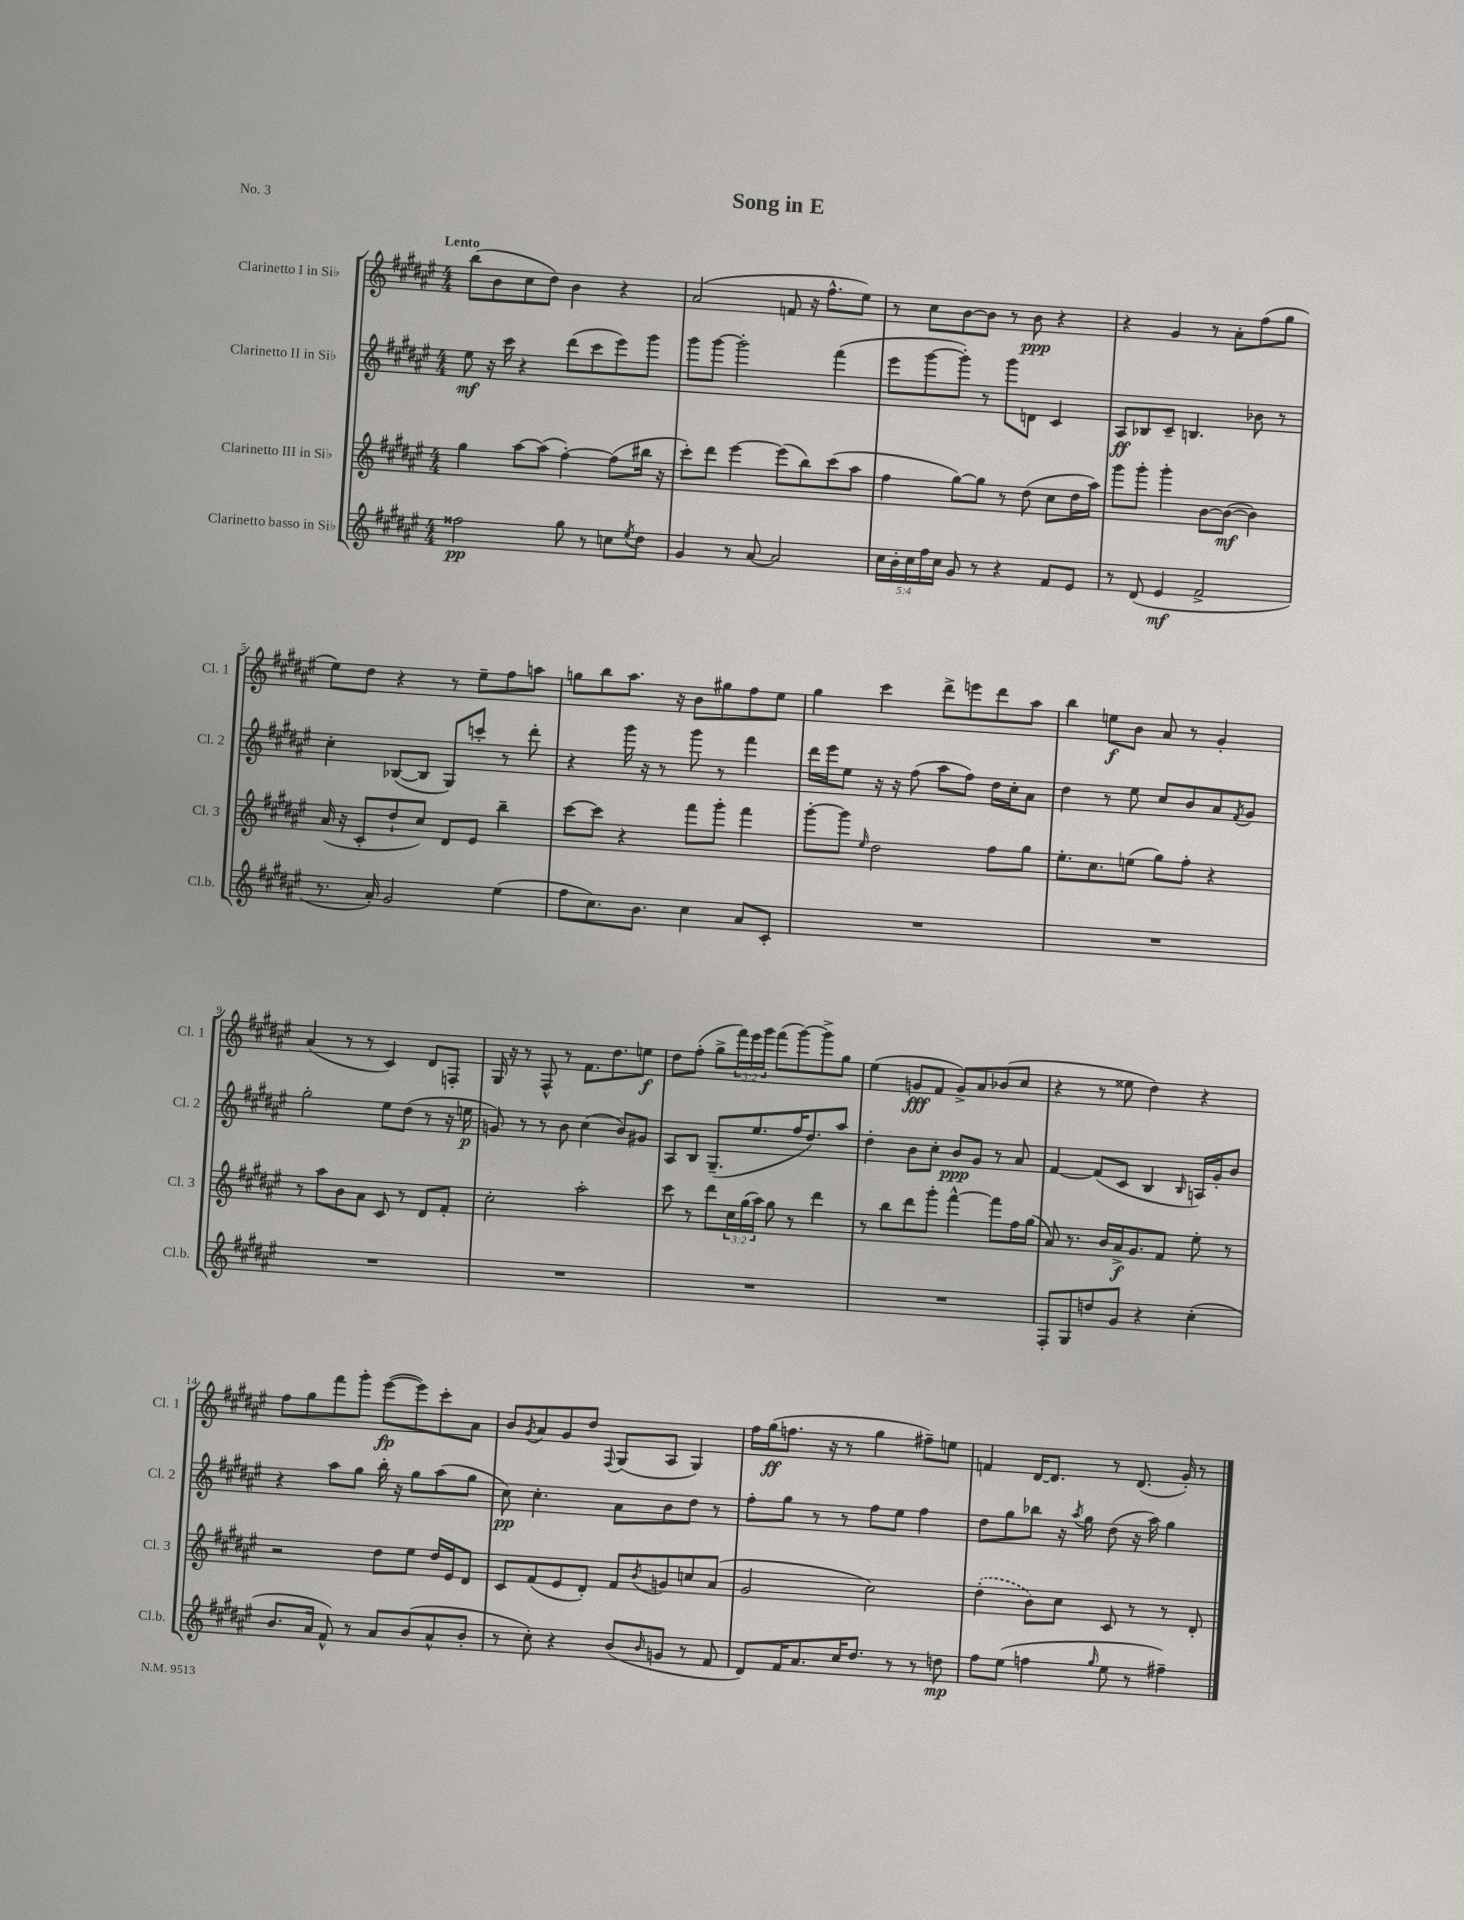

**kern	**kern	**kern	**kern
*staff4	*staff3	*staff2	*staff1
*clefG2	*clefG2	*clefG2	*clefG2
*k[f#c#g#d#a#e#]	*k[f#c#g#d#a#e#]	*k[f#c#g#d#a#e#]	*k[f#c#g#d#a#e#]
*M4/4	*M4/4	*M4/4	*M4/4
2ff##	4gg#	8ee#	(8bb
.	.	16r	8b
.	.	16ccc#	.
.	[8aa#	4r	8cc#
.	(8aa#]	.	8dd#)
8gg#	[4ff#')	(8ddd#	4b
8r	.	8ccc#	.
8cc	(8ff#]	8eee#)	4r
8qee#	.	.	.
8dd#	16bb#	8ggg#	.
.	16r	.	.
=	=	=	=
4g#	8ccc#')	8ggg#	(2a#
.	8ddd#	[8ggg#	.
8r	[4eee#	2ggg#']	.
[8a#	.	.	.
2a#]	(8eee#]	.	8f
.	8bb)	.	16r
.	.	.	8.ff#^^
.	(8ccc#	(4fff#	.
.	8aa#	.	8ee#)
=	=	=	=
20cc#	4ff#	8eee#	8r
20b'	.	.	.
20cc#	.	.	.
.	.	[8ggg#	8cc#
20ff#	.	.	.
20cc#	.	.	.
8g#	[8gg#)	8ggg#'])	[8b
8r	8gg#]	8r	8b]
4r	8r	8ggg#	8r
.	(8dd#	8d	8b
8f#	8cc#	4c#	4r
8e#	16dd#	.	.
.	16aa#)	.	.
=	=	=	=
8r	8ggg#	8A#	4r
(8d#	8ggg#'	8B-	.
4e#	4ggg#'	8c#~	4g#
.	.	4.B	.
2f#^	[8b	.	8r
.	(8b_	.	8a#'
.	4b])	8b-	(8ff#
.	.	8r	8gg#
=	=	=	=
8.r	(16a#	4cc#'	8ee#)
.	16r	.	.
.	8c#'	.	8dd#
16a#')	.	.	.
2g#	8dd#`	([8B-	4r
.	8cc#)	8B-]	.
.	8d#	8G#)	8r
.	8e#	8ccc'	8ee#~
(4ee#	4bb~	8r	8ff#
.	.	8ddd#'	8aa
=	=	=	=
8ff#	[8ccc#	4r	8gg
8.cc#)	8ccc#]	.	8bb
.	4r	16ggg#	8.aa#
8.b	.	16r	.
.	.	8r	.
.	.	.	16r
4cc#	8fff#	8ggg#	8b
.	8ggg#'	8r	8gg#
8a#	4fff#	4fff#	8ff#
8c#'	.	.	8ee#
=	=	=	=
1r	[8ggg#'	16ddd#	4gg#
.	.	16eee#	.
.	8ggg#]	8ee#	.
.	16qqee#	.	.
.	2dd#	16r	4ccc#
.	.	16r	.
.	.	(8ff#	.
.	.	8aa#	8ddd#^
.	.	8ff#)	8eee
.	8ff#	16dd#	8ddd#
.	.	16cc#'	.
.	8gg#	8a#	8aa#
=	=	=	=
1r	8.ee#'	4dd#	4bb
.	8.cc#	.	.
.	.	8r	8ee
.	(8ee	8ee#	8b
.	8gg#)	8cc#	8a#
.	8ff#'	8b	8r
.	4r	8a#	4g#'
.	.	8qf#	.
.	.	8g#	.
=	=	=	=
1r	8r	2gg#'	(4a#
.	8aa#	.	.
.	8b	.	8r
.	8a#	.	8r
.	8c#	8ee#	4c#)
.	8r	(8dd#	.
.	8d#	8r	8d#
.	8f#'	16r	8F'
.	.	16ee	.
=	=	=	=
1r	2cc#'	8g)	16G#
.	.	.	16r
.	.	8r	8r
.	.	8r	8F#^^
.	.	8b	8r
.	2aa#'	(4cc#	8.f#
.	.	.	8.dd#
.	.	8b)	.
.	.	8g#	8ee
=	=	=	=
1r	8ccc#	8A#	8dd#
.	8r	8B	(8ff#'
.	8ddd#	(8.G#~	8gg#^
.	24cc#	.	24fff#)
.	(24gg#	.	24eee#
.	.	8.ee#	.
.	24aa#)	.	24ggg#
.	8gg#	.	(8fff#
.	8r	16ff#	[8ggg#)
.	.	8.dd#)	.
.	4ddd#	.	8ggg#^]
.	.	8aa#	8gg#
=	=	=	=
1r	8r	4dd#'	(4ee#
.	8bb	.	.
.	8ddd#	8b	8g
.	8ggg#'	8cc#'	8f#
.	[4fff#^^	8b	8g^)
.	.	8g#	8a#
.	8fff#]	8r	(8b-
.	16ff#	8a#	8cc#
.	(16gg#	.	.
=	=	=	=
8F#'	8a#)	[4f#	4r
8G#	8.r	.	.
8dd	.	(8f#]	8r
.	16b	.	.
8g#	16a#^	8c#	8ee##
.	8.g#	.	.
4r	.	4B	4dd#)
.	8f#	.	.
.	.	16qqB	.
(4cc#'	8ee#'	16A)	4r
.	.	16g#'	.
.	8r	8b	.
=	=	=	=
8.b	2r	4r	8ff#
.	.	.	8gg#
16a#	.	.	.
8f#^^)	.	8aa#	8fff#
8r	.	8gg#	8ggg#'
8a#	8dd#	16bb'	([8eee#
.	.	16r	.
(8b	8ee#	8gg#	8eee#])
8a#^^	16dd#	(8aa#	8ccc#'
.	16e#	.	.
8b'	8d#	8gg#	8a#
=	=	=	=
8r	8c#	8cc#)	8b
.	.	.	8qg#
8cc#')	(8f#	4.cc#'	8a#
4r	8e#	.	8g#
.	8d#')	.	8dd#
.	.	.	8qqF#
(8b	8f#	8a#	(8G#
16qqb	8qb	.	.
8g	8g	8b	8A#
8r	8cc	8dd#	4G#)
8f#	(8a#	8r	.
=	=	=	=
8d#)	2g#	8ff#'	16ff#
.	.	.	(16gg#
16f#	.	8gg#	8.ff
8.a#	.	.	.
.	.	8r	.
.	.	.	16r
16cc#	.	8r	8r
8.dd#	.	.	.
.	2cc#)	8ff#	4gg#
8r	.	8ee#	.
8r	.	4ff#	8ff#~)
8dd	.	.	8ee
=	=	=	=
8ff#	(4dd#'	8dd#	4f
(8ee#	.	8gg#	.
4ff	8b)	8bb-	[16d#
.	.	.	8.d#]
.	8cc#	16r	.
.	.	8qaa#	.
.	.	16gg#	.
16qqgg#	.	.	.
8ee#	8c#	(8dd#	8r
8r	8r	16r	(8.d#
.	.	16aa#)	.
4ff#~)	8r	4gg#	.
.	.	.	16g#')
.	8d#'	.	8r
==	==	==	==
*-	*-	*-	*-
